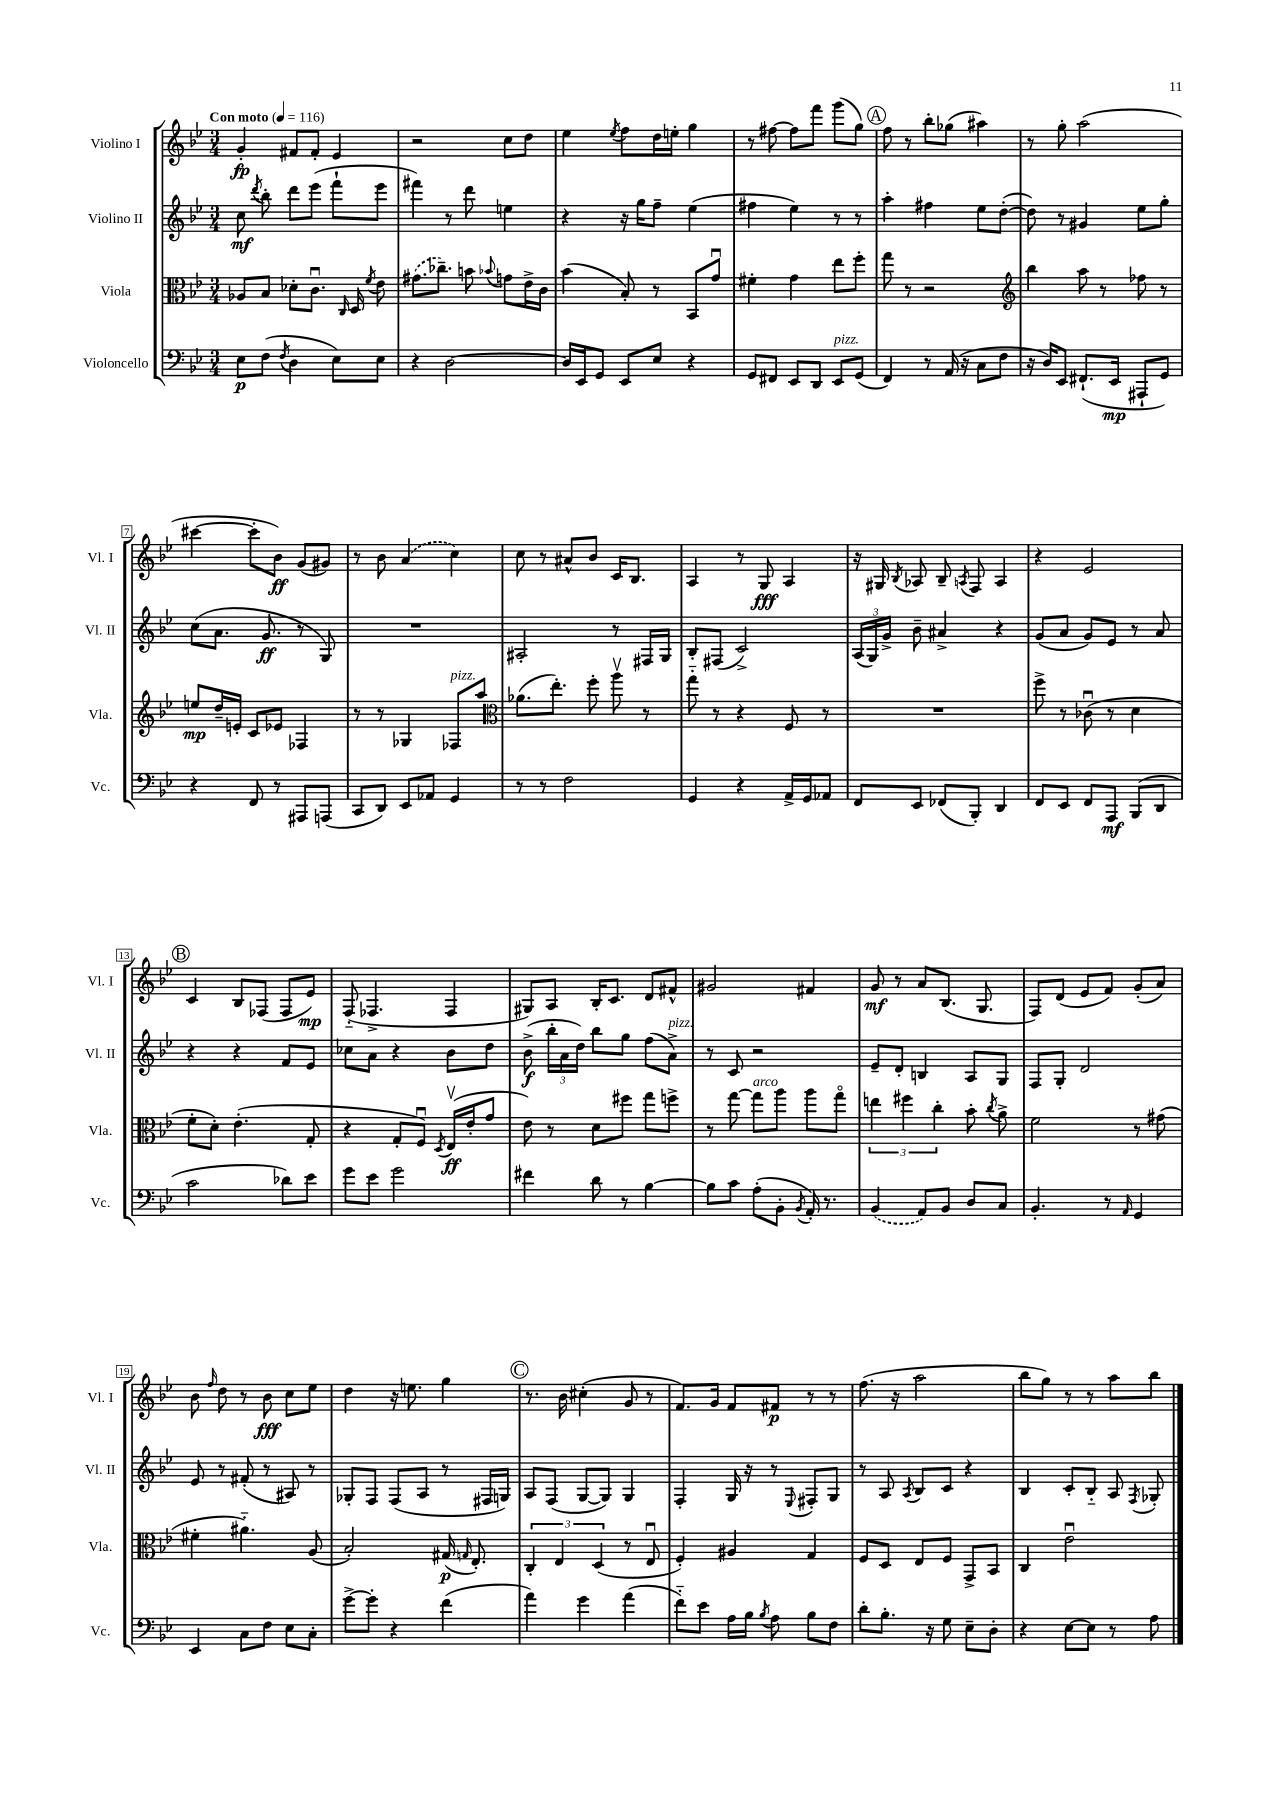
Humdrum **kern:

**kern	**kern	**kern	**kern
*staff4	*staff3	*staff2	*staff1
*clefF4	*clefC3	*clefG2	*clefG2
*k[b-e-]	*k[b-e-]	*k[b-e-]	*k[b-e-]
*M3/4	*M3/4	*M3/4	*M3/4
*MM116	*MM116	*MM116	*MM116
8E-	8A-	8cc	4g'
.	.	8qddd	.
(8F	8B-	8bb-'	.
8qF	.	.	.
4D	8d-'	8ddd	8f#
.	8.cu	(8eee-	8f#'
8E-)	.	8fff`	4e-
.	16qqC	.	.
.	16D	.	.
.	8qf	.	.
8E-	8e-	8eee-	.
=	=	=	=
4r	(8.g#	4fff#)	2r
.	8.cc-~)	.	.
[2D	.	8r	.
.	8b	8ddd	.
.	8qqb-	.	.
.	8g	4ee	8cc
.	16e-^	.	8dd
.	16c	.	.
=	=	=	=
16D]	(4b-	4r	4ee-
16EE-	.	.	.
8GG	.	.	.
.	.	.	8qee-
8EE-	8B-')	16r	8ff
.	.	16gg	.
8E-	8r	8ff~	16dd
.	.	.	16ee'
4r	8BB-	(4ee-	4gg
.	8gu	.	.
=	=	=	=
8GG	4f#'	4ff#	8r
8FF#	.	.	[8ff#
8EE-	4g	4ee-)	8ff#]
8DD	.	.	8fff
8EE-	8ee-	8r	(8ggg
(8GG	8ff'	8r	8gg)
=	=	=	=
4FF)	8gg	4aa'	8ff
.	8r	.	8r
8r	2r	4ff#	8bb-'
(16AA	.	.	(8gg-
16r	.	.	.
8C	.	8ee-	4aa#)
8F	.	([8dd'	.
=	=	=	=
*	*clefG2	*	*
16r	4bb-	8dd])	8r
16D)	.	.	.
8EE-	.	8r	8gg'
(8.FF#`	8aa	4g#	(2aa
.	8r	.	.
16EE-	.	.	.
8AAA#`	8ff-	8ee-	.
8GG)	8r	8gg'	.
=	=	=	=
4r	8ee	(8cc	[4ccc#
.	16dd~	8.a	.
.	16e'	.	.
8FF	8c	.	8ccc#']
.	.	8.g	.
8r	8e-	.	8b-)
8AAA#	4F-	8r	(8g
(8AAA	.	8G)	8g#)
=	=	=	=
8CC	8r	2.r	8r
8DD)	8r	.	8b-
8EE-	4G-	.	(4a
8AA-	.	.	.
4GG	8F-	.	4cc)
.	8aa	.	.
=	=	=	=
*	*clefC3	*	*
8r	(8.a-	2A#'	8cc
8r	.	.	8r
.	8.ee-')	.	.
2F	.	.	8a#^^
.	8ff'	.	8b-
.	8aav	8r	16c
.	.	.	8.B-
.	8r	16F#	.
.	.	16G	.
=	=	=	=
4GG	8gg'~	8B-'	4A
.	8r	(8F#	.
4r	4r	2c^)	8r
.	.	.	8G
16AA^	8F	.	4A
16GG	.	.	.
8AA-	8r	.	.
=	=	=	=
8FF	2.r	(24A	16r
.	.	24G)	.
.	.	.	16G#
.	.	24g^	.
.	.	.	8qB-
8EE-	.	8b-~	8A-
(8FF-	.	4a#^	8B-~
.	.	.	8qA
8BBB-')	.	.	8F
4DD	.	4r	4A
=	=	=	=
8FF	8ff^	(8g	4r
8EE-	8r	8a	.
8FF	(8c-u	8g)	2e-
8AAA	8r	8e-	.
(8BBB-	4d	8r	.
8DD	.	8a	.
=	=	=	=
2c	8f'	4r	4c
.	8d')	.	.
.	(4.e-'	4r	8B-
.	.	.	(8F-
8d-)	.	8f	8F-
8e-	8G'	8e-	8e-)
=	=	=	=
8g	4r	8cc-	(8F'~
8e-	.	8a	4.F-^
2g	8G'	4r	.
.	8Fu)	.	.
.	8qD	.	.
.	(16E-v	8b-	4F-
.	16e-'	.	.
.	8g	8dd	.
=	=	=	=
4f#	8e-)	(8b-^	8G#)
.	8r	24bb-'	8A
.	.	24a	.
.	.	24dd)	.
8d	8d	8bb-	16B-'
.	.	.	8.c
8r	8ff#	8gg	.
[4B-	8gg	(8ff	8d
.	8ff^	8a^)	8f#^^
=	=	=	=
8B-]	8r	8r	2g#
8c	[8gg	8c	.
(8A'	8gg]	2r	.
8BB-'	8aa	.	.
8qBB-	.	.	.
16AA')	8aa	.	4f#
8.r	.	.	.
.	8ggo	.	.
=	=	=	=
(4BB-	6ee	8e-~	8g
.	.	8d'	8r
.	6ff#	.	.
8AA)	.	4B	8a
.	6cc'	.	.
8BB-	.	.	(8.B-
8D	8b-'	8A	.
.	.	.	8.G
.	8qcc	.	.
8C	8a^	8G	.
=	=	=	=
4.BB-'	2f	8F	8F)
.	.	8G'	(8d
.	.	2d	8e-
8r	.	.	8f)
16qqAA	.	.	.
4GG	8r	.	(8g'
.	(8g#	.	8a)
=	=	=	=
4EE-	4f#'	8e-	8b-
.	.	.	16qqff
.	.	8r	8dd
8C	4.a#'~)	(8f#'	8r
8F	.	8r	8b-
8E-	.	8A#)	8cc
8C'	(8A	8r	8ee-
=	=	=	=
[8g^	2B-')	8G-'	4dd
8g']	.	8F	.
4r	.	(8F	16r
.	.	.	8.ee
.	.	8A	.
(4f	(16G#	8r	4gg
.	16qqG	.	.
.	8.E-')	.	.
.	.	16F#	.
.	.	16G)	.
=	=	=	=
4a)	6C'	8A	8.r
.	.	(8F	.
.	6E-	.	.
.	.	.	16b-
4g	.	[8G	(4cc#'
.	(6D	.	.
.	.	8G])	.
(4a	8r	4G	8g
.	8E-u	.	8r
=	=	=	=
8f'~)	4F')	4F'	8.f)
8e-	.	.	.
.	.	.	16g
16A	4A#	16G	8f
16B-	.	16r	.
8qB-	.	.	.
8A	.	8r	8f#
.	.	8qqE-	.
8B-	4G	8F#'	8r
8F	.	8G	8r
=	=	=	=
8d'	8F	8r	(8.ff
8.B-'	8D	8A	.
.	.	.	16r
.	.	8qA	.
.	8E-	8B-	2aa
16r	.	.	.
8G	8F	8c	.
8E-~	8GG^	4r	.
8D'	8BB-	.	.
=	=	=	=
4r	4C	4B-	8bb-
.	.	.	8gg)
[8E-	2e-u	8c'	8r
8E-]	.	8B-'~	8r
8r	.	8A	8aa
.	.	8qF	.
8A	.	8G-'	8bb-
==	==	==	==
*-	*-	*-	*-
